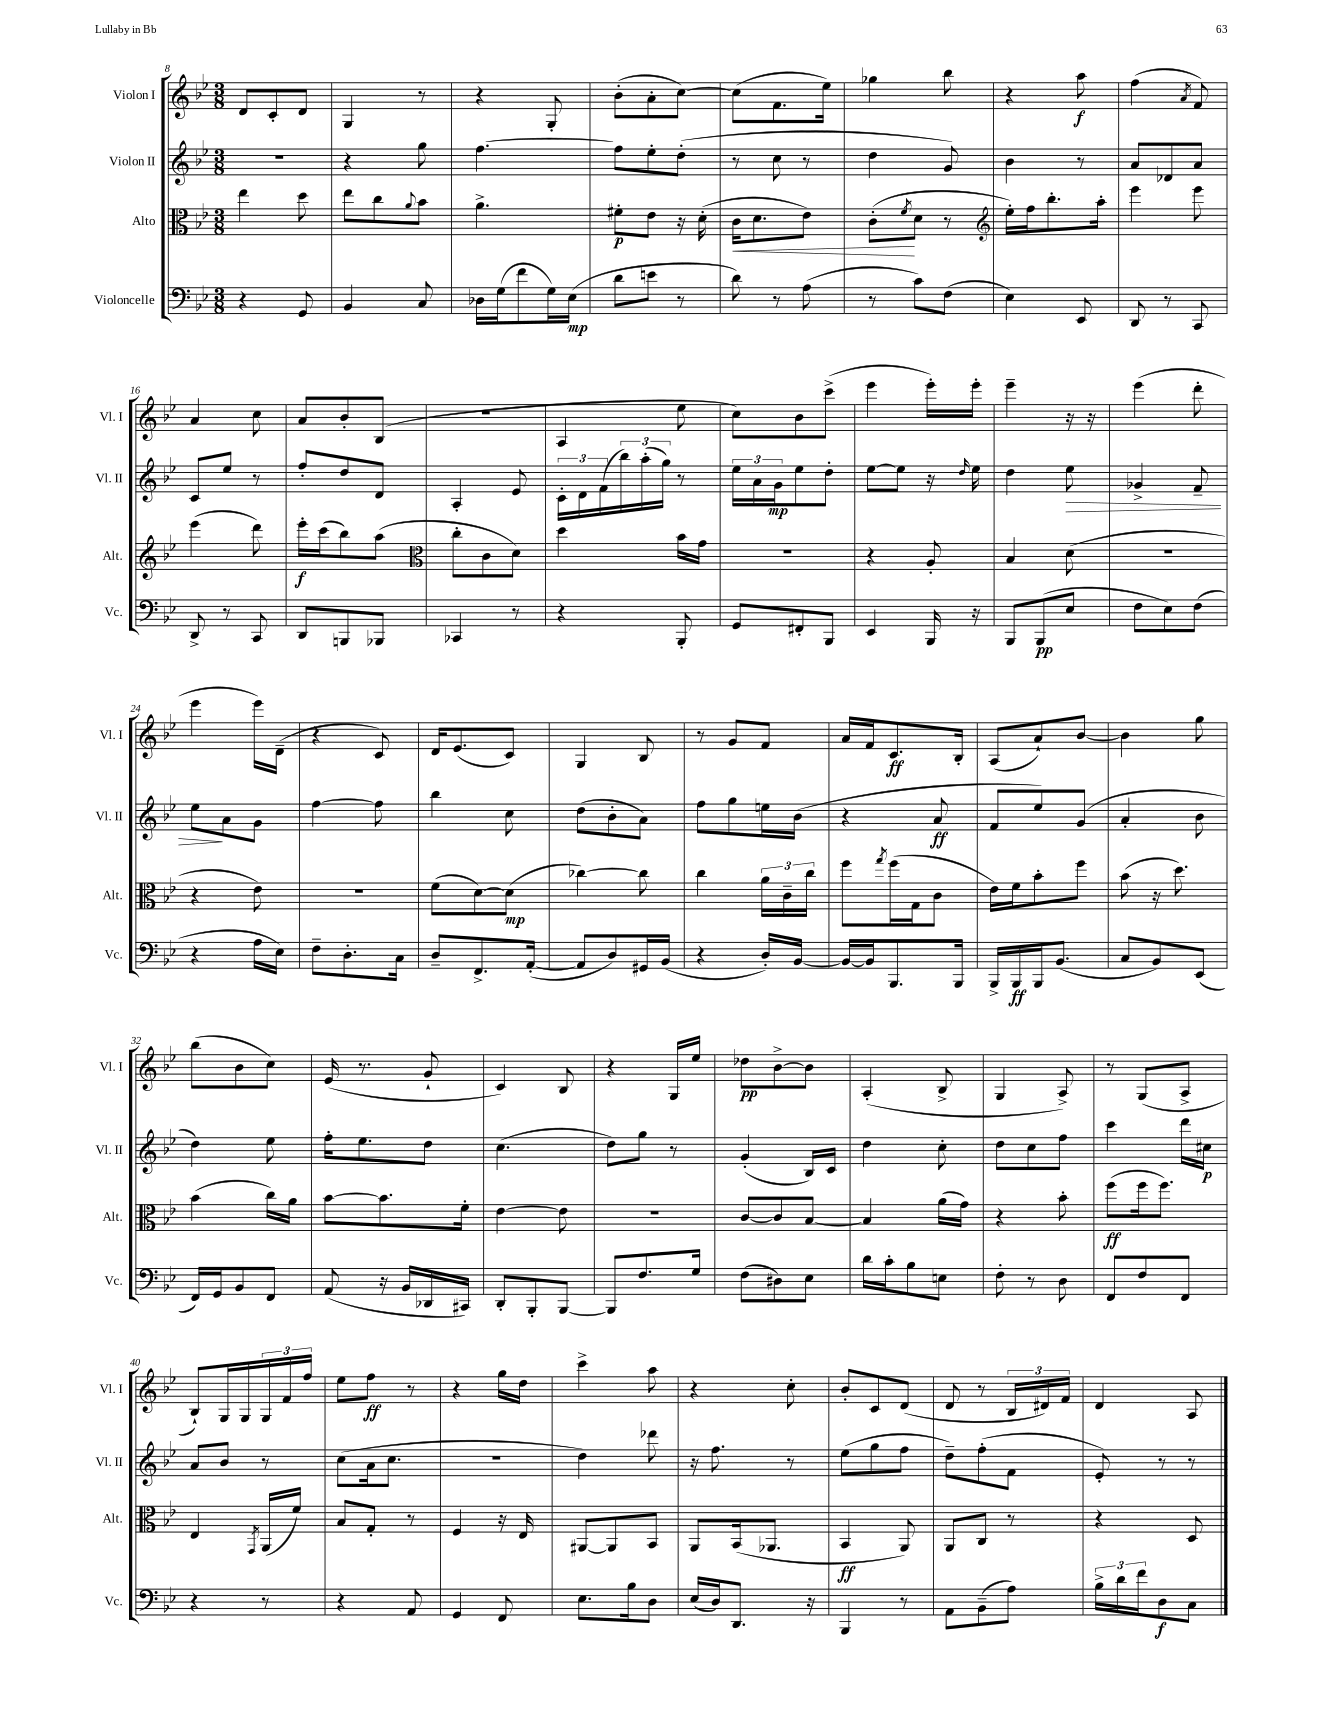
<<
\new StaffGroup <<
\new Staff = "s0" \with { instrumentName = "Violon I" shortInstrumentName = "Vl. I" } {
    \clef treble \key bes \major \numericTimeSignature \time 3/8
    d'8 c'8-. d'8 |
    g4 r8 |
    r4 g8-. |
    bes'8-.( a'8-. c''8~) |
    c''8( f'8. ees''16) |
    ges''4 bes''8 |
    r4 a''8\f |
    f''4( \acciaccatura { a'8 } f'8) |
    a'4 c''8 |
    a'8 bes'8-. bes8( |
    R4. |
    a4 ees''8 |
    c''8) bes'8 c'''8->( |
    ees'''4 ees'''16-.) ees'''16-. |
    ees'''4-- r16 r16 |
    ees'''4( d'''8-. |
    ees'''4 ees'''16) d'16--( |
    r4 c'8) |
    d'16 ees'8.( c'8) |
    g4 bes8 |
    r8 g'8 f'8 |
    a'16 f'16 c'8.\ff bes16-. |
    a8( a'8-!) bes'8~ |
    bes'4 g''8 |
    bes''8( bes'8 c''8) |
    ees'16( r8. g'8-! |
    c'4) bes8 |
    r4 g16 ees''16 |
    des''8\pp bes'8~-> bes'8 |
    a4-.( bes8-> |
    g4 a8->) |
    r8 g8( a8-> |
    bes8-!) g16 g16 \tuplet 3/2 { g16 f'16 f''16 } |
    ees''8 f''8\ff r8 |
    r4 g''16 d''16 |
    c'''4-> a''8 |
    r4 c''8-. |
    bes'8-. c'8 d'8( |
    d'8 r8 \tuplet 3/2 { bes16 dis'16) f'16 } |
    d'4 a8 \bar "|." |
}
\new Staff = "s1" \with { instrumentName = "Violon II" shortInstrumentName = "Vl. II" } {
    \clef treble \key bes \major \numericTimeSignature \time 3/8
    R4. |
    r4 g''8 |
    f''4.~ |
    f''8 ees''8-. d''8-.( |
    r8 c''8 r8 |
    d''4 g'8) |
    bes'4 r8 |
    a'8 des'8 a'8 |
    c'8 ees''8 r8 |
    f''8-. d''8 d'8 |
    a4-. ees'8 |
    \tuplet 3/2 { c'16-. d'16 f'16( } \tuplet 3/2 { bes''16) a''16-.( g''16) } r8 |
    \tuplet 3/2 { ees''16 a'16 g'16\mp } ees''8 d''8-. |
    ees''8~ ees''8 r16 \grace { d''16 } ees''16 |
    d''4 ees''8\> |
    ges'4-> f'8-- |
    ees''8\! a'8 g'8 |
    f''4~ f''8 |
    bes''4 c''8 |
    d''8( bes'8-. a'8) |
    f''8 g''8 e''16 bes'16( |
    r4 a'8\ff |
    f'8 ees''8) g'8( |
    a'4-. bes'8 |
    d''4) ees''8 |
    f''16-. ees''8. d''8 |
    c''4.( |
    d''8) g''8 r8 |
    g'4-.( bes16) c'16 |
    d''4 c''8-. |
    d''8 c''8 f''8 |
    c'''4 d'''16 cis''16\p |
    a'8 bes'8 r8 |
    c''8( a'16 c''8. |
    R4. |
    d''4) des'''8 |
    r16 f''8. r8 |
    ees''8( g''8 f''8 |
    d''8--) f''8-.( f'8 |
    ees'8-.) r8 r8 \bar "|." |
}
\new Staff = "s2" \with { instrumentName = "Alto" shortInstrumentName = "Alt." } {
    \clef alto \key bes \major \numericTimeSignature \time 3/8
    ees''4 d''8 |
    ees''8 c''8 \appoggiatura { a'8 } bes'8 |
    a'4.-> |
    fis'8-.\p ees'8 r16 d'16-.( |
    c'16\< d'8. ees'8) |
    c'8-.\!( \acciaccatura { f'8 } d'8 r8 |
    \clef treble ees''16-.) f''16 bes''8.-. a''16-. |
    ees'''4 ees'''8 |
    ees'''4( d'''8) |
    ees'''16-.\f c'''16( bes''8) a''8( |
    \clef alto c''8-. c'8 d'8) |
    d''4 bes'16 g'16 |
    r4. |
    r4 a8-. |
    bes4 d'8( |
    R4. |
    r4 ees'8) |
    R4. |
    f'8( d'8~) d'8\mp( |
    ces''4~) ces''8 |
    c''4 \tuplet 3/2 { a'16 c'16-- c''16 } |
    f''8 \acciaccatura { g''8 } f''16( g16 c'8 |
    ees'16) f'16 bes'8-. f''8 |
    bes'8( r16 d''8.) |
    bes'4( c''16) a'16 |
    bes'8~ bes'8. f'16-. |
    ees'4~ ees'8 |
    R4. |
    c'8~ c'8 bes8~ |
    bes4 a'16( g'16) |
    r4 bes'8-. |
    f''8\ff( f''16 f''8.) |
    ees4 \acciaccatura { g,8 } a,16( f'16) |
    bes8 g8-. r8 |
    f4 r16 ees16 |
    ais,8~ ais,8 bes,8 |
    a,8 bes,16( aes,8. |
    bes,4\ff a,8) |
    a,8 c8 r8 |
    r4 d8 \bar "|." |
}
\new Staff = "s3" \with { instrumentName = "Violoncelle" shortInstrumentName = "Vc." } {
    \clef bass \key bes \major \numericTimeSignature \time 3/8
    r4 g,8 |
    bes,4 c8 |
    des16 g16( f'8 g16) ees16\mp( |
    d'8 e'8 r8 |
    d'8) r8 a8( |
    r8 c'8) f8( |
    ees4) ees,8 |
    d,8 r8 c,8 |
    d,8-> r8 c,8 |
    d,8 b,,8 bes,,8 |
    ces,4 r8 |
    r4 bes,,8-. |
    g,8 fis,8-. bes,,8 |
    ees,4 bes,,16 r16 |
    bes,,8 bes,,8\pp( ees8 |
    f8 ees8) f8( |
    r4 a16 ees16) |
    f8-- d8.-. c16 |
    d8-- f,8.-> a,16~-.( |
    a,8 d8) gis,16 bes,16( |
    r4 d16-.) bes,16~ |
    bes,16~ bes,16 bes,,8. bes,,16 |
    bes,,16-> bes,,16\ff bes,,16 bes,8.( |
    c8 bes,8) ees,8( |
    f,16) g,16 bes,8 f,8 |
    a,8( r16 bes,16 des,16 cis,16) |
    d,8-. bes,,8-. bes,,8~ |
    bes,,8 f8. g16 |
    f8( dis8) ees8 |
    d'16 c'16-. bes8 e8 |
    f8-. r8 d8 |
    f,8 f8 f,8 |
    r4 r8 |
    r4 a,8 |
    g,4 f,8 |
    ees8. bes16 d8 |
    ees16( d16) d,8. r16 |
    bes,,4 r8 |
    a,8 bes,8--( a8) |
    \tuplet 3/2 { bes16-> d'16 f'16 } d8\f c8 \bar "|." |
}
>>
>>
\layout { \context { \Score currentBarNumber = #8 } }
